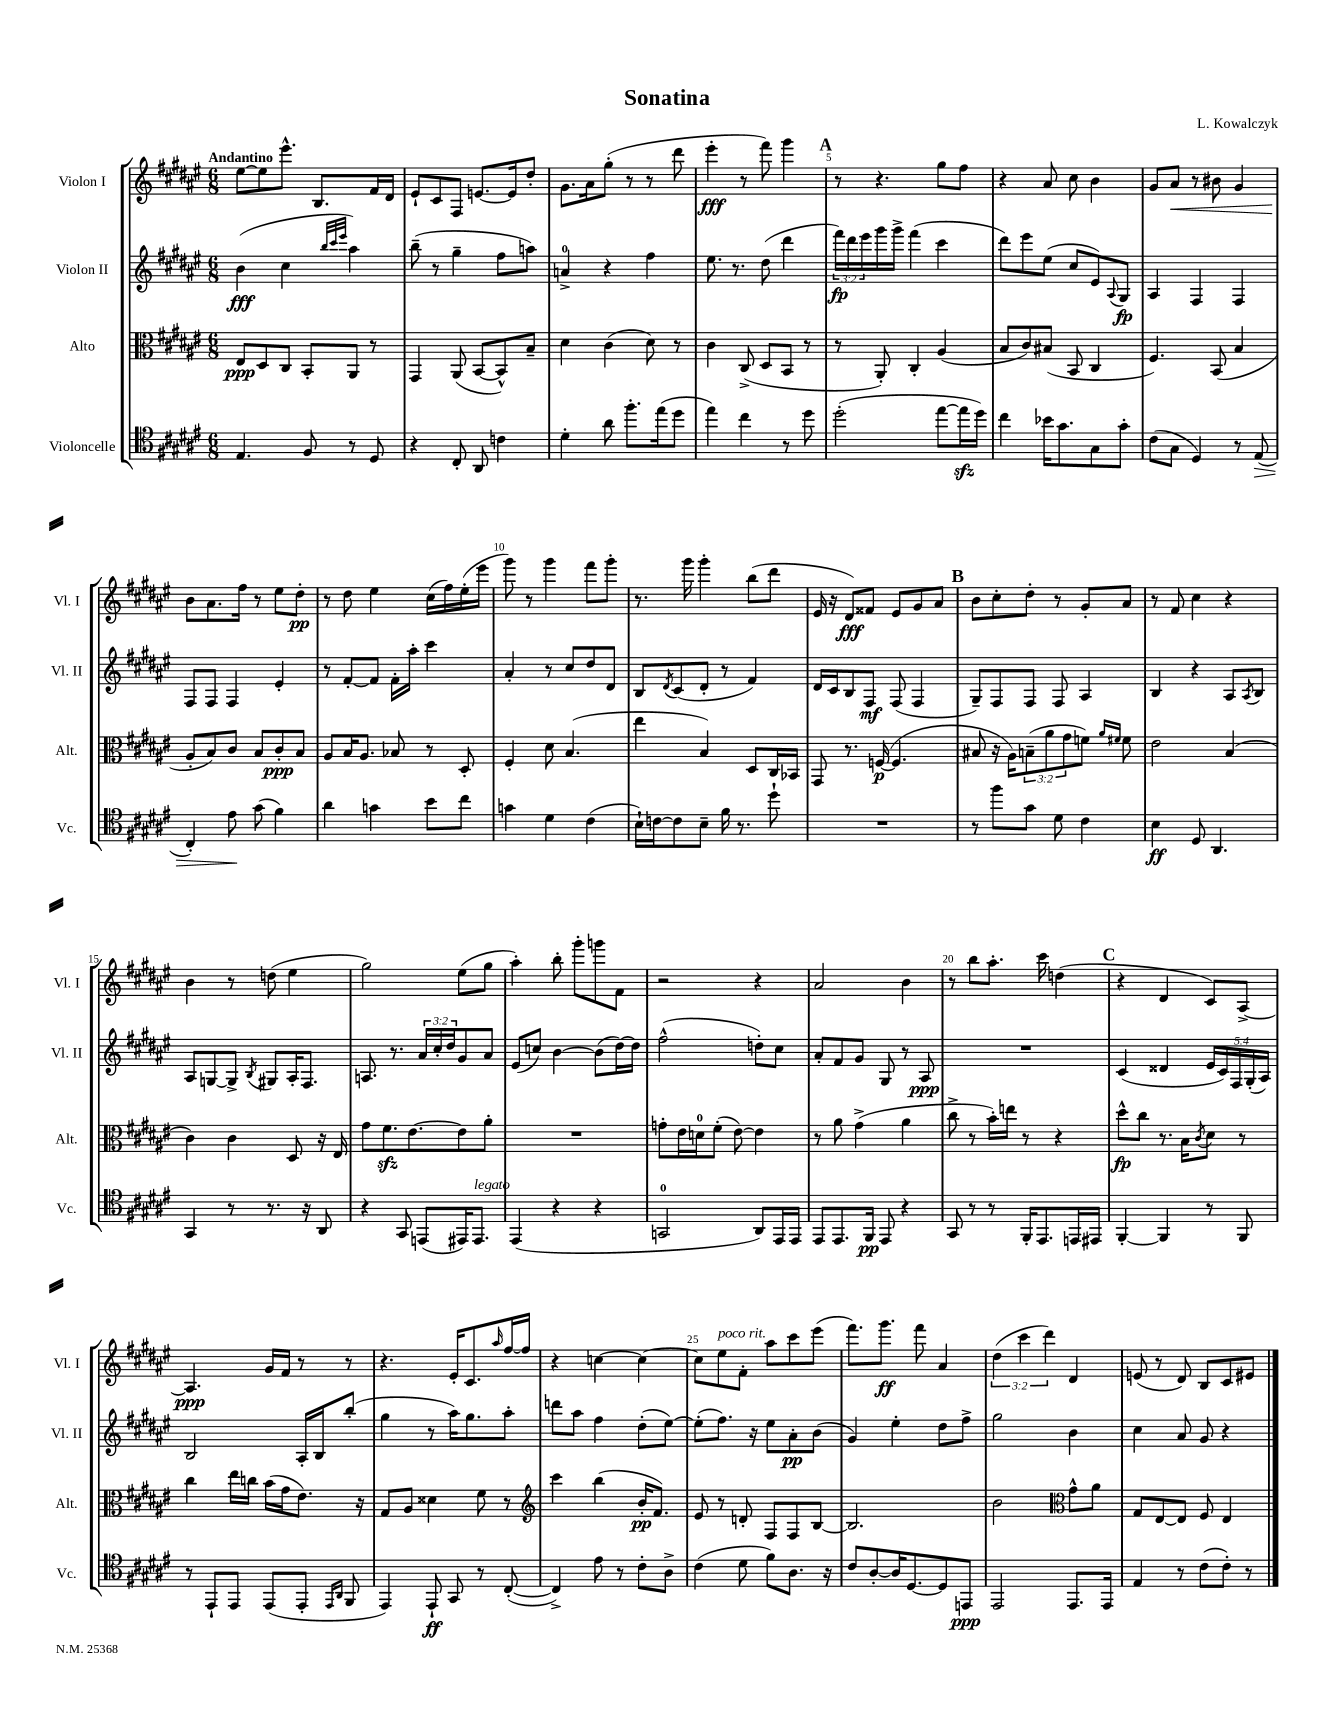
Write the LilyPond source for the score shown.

\header { title = "Sonatina" composer = "L. Kowalczyk" }
<<
\new StaffGroup <<
\new Staff = "s0" \with { instrumentName = "Violon I" shortInstrumentName = "Vl. I" } {
    \clef treble \key fis \major \numericTimeSignature \time 6/8 \override Staff.TupletNumber.text = #tuplet-number::calc-fraction-text \tempo "Andantino"
    eis''8~ eis''8 eis'''8.-^ b8. fis'16 dis'16 |
    eis'8-! cis'8 fis8 e'8.~ e'16 dis''8-. |
    gis'8. ais'16 gis''8-.( r8 r8 dis'''8 |
    eis'''4-.\fff r8 fis'''8) gis'''4 |
    \mark \markup { \bold "A" } r8 r4. gis''8 fis''8 |
    r4 ais'8 cis''8 b'4 |
    gis'8 ais'8\< r8 bis'8 gis'4 |
    b'8\! ais'8. fis''16 r8 eis''8 dis''8-.\pp |
    r8 dis''8 eis''4 cis''16( fis''16) eis''16-.( eis'''16 |
    gis'''8) r8 gis'''4 fis'''8 gis'''8-. |
    r8. gis'''16 gis'''4-. b''8( dis'''8 |
    eis'16 r16 dis'8\fff) fisis'8 eis'8 gis'8 ais'8 |
    \mark \markup { \bold "B" } b'8 cis''8-. dis''8-. r8 gis'8-. ais'8 |
    r8 fis'8 cis''4 r4 |
    b'4 r8 d''8( eis''4 |
    gis''2) eis''8( gis''8 |
    ais''4-.) b''8-. gis'''8-. g'''8 fis'8 |
    r2 r4 |
    ais'2 b'4 |
    r8 b''8 ais''8.-. cis'''16 d''4( |
    \mark \markup { \bold "C" } r4 dis'4 cis'8) ais8~-> |
    ais4.\ppp gis'16 fis'16 r8 r8 |
    r4. eis'16-. cis'8. \grace { ais''16 } fis''16~ fis''16 |
    r4 c''4~ c''4~ |
    c''8 eis''8^\markup { \italic "poco rit." } fis'8-. ais''8 cis'''8 eis'''8( |
    fis'''8.) gis'''8.\ff fis'''8 ais'4 |
    \tuplet 3/2 { dis''4( cis'''4 dis'''4) } dis'4 |
    e'8( r8 dis'8) b8 cis'8 eis'8 \bar "|." |
}
\new Staff = "s1" \with { instrumentName = "Violon II" shortInstrumentName = "Vl. II" } {
    \clef treble \key fis \major \numericTimeSignature \time 6/8 \override Staff.TupletNumber.text = #tuplet-number::calc-fraction-text
    b'4\fff( cis''4 \grace { b''32 cis'''32 eis'''32 } ais''4) |
    b''8--( r8 gis''4-- fis''8 a''8) |
    a'4-0-> r4 fis''4 |
    eis''8. r8. dis''8( dis'''4 |
    \mark \markup { \bold "A" } \tuplet 3/2 { fis'''16\fp) dis'''16 eis'''16 } gis'''16 gis'''16-> fis'''4( cis'''4 |
    dis'''8) eis'''8 eis''8( cis''8 eis'8) \appoggiatura { ais8 } gis8\fp |
    ais4 fis4 fis4 |
    fis8 fis8 fis4 eis'4-. |
    r8 fis'8~-. fis'8 fis'16-. ais''16-. cis'''4 |
    ais'4-. r8 cis''8 dis''8 dis'8 |
    b8 \acciaccatura { dis'8 } cis'8( dis'8-. r8 fis'4) |
    dis'16 cis'16 b8 fis8\mf fis8( fis4 |
    \mark \markup { \bold "B" } gis8--) fis8 fis8 fis8 ais4 |
    b4 r4 ais8 \acciaccatura { ais8 } b8 |
    ais8 g8~ g8-> \acciaccatura { b8 } gis8 ais16-. fis8. |
    a8. r8. \tuplet 3/2 { ais'16 cis''16-. dis''16 } gis'8 ais'8 |
    eis'8( c''8) b'4~ b'8( dis''16~) dis''16 |
    fis''2-^( d''8-.) cis''8 |
    ais'8-. fis'8 gis'8 gis8 r8 ais8\ppp |
    R2. |
    \mark \markup { \bold "C" } cis'4( disis'4 \tuplet 5/4 { eis'16 cis'16) fis16 gis16-.( ais16) } |
    b2 ais16-. b16 b''8-.( |
    gis''4 r8 ais''16) gis''8. ais''8-. |
    d'''8 ais''8 fis''4 dis''8-.( eis''8~) |
    eis''8-.( fis''8.) r16 eis''8 ais'8-.\pp b'8( |
    gis'4) eis''4-. dis''8 fis''8-> |
    gis''2 b'4 |
    cis''4 ais'8 gis'8 r4 \bar "|." |
}
\new Staff = "s2" \with { instrumentName = "Alto" shortInstrumentName = "Alt." } {
    \clef alto \key fis \major \numericTimeSignature \time 6/8 \override Staff.TupletNumber.text = #tuplet-number::calc-fraction-text
    eis8\ppp dis8 cis8 b,8-. ais,8 r8 |
    gis,4 ais,8( b,8~ b,8-^) b8-- |
    dis'4 cis'4( dis'8) r8 |
    cis'4 cis8->( dis8 b,8 r8 |
    \mark \markup { \bold "A" } r8 ais,8-.) cis4-. ais4( |
    b8 cis'8) bis8( b,8 cis4 |
    fis4.) b,8( b4 |
    ais8-. b8) cis'8 b8 cis'8-.\ppp b8 |
    ais8 b16 ais8. bes8 r8 dis8-. |
    fis4-. dis'8 b4.( |
    eis''4 b4) dis8 cis16 bes,16 |
    gis,8 r8. f16~\p( f4. |
    \mark \markup { \bold "B" } bis8 r16 ais16) \tuplet 3/2 { b8--( ais'8 gis'8 } f'8) \grace { ais'16 fis'16 } fis'8 |
    eis'2 b4( |
    cis'4) cis'4 dis8 r16 eis16 |
    gis'8 fis'8.\sfz eis'8.~ eis'8 ais'8-. |
    R2. |
    g'8-. eis'16 d'16-0 fis'8-.( eis'8~) eis'4 |
    r8 ais'8 gis'4->( ais'4 |
    cis''8-> r8 b'16-.) e''16 r8 r4 |
    \mark \markup { \bold "C" } dis''8-^\fp cis''8 r8. b16 \acciaccatura { cis'8 } dis'8 r8 |
    cis''4 eis''16 c''16 b'16( gis'16 eis'8.) r16 |
    gis8 ais8 disis'4 fis'8 r8 |
    \clef treble cis'''4 b''4( b'16-.\pp fis'8.) |
    eis'8 r8 d'8-. fis8 fis8 b8~ |
    b2. |
    b'2 \clef alto gis'8-^ ais'8 |
    gis8 eis8~ eis8 fis8 eis4 \bar "|." |
}
\new Staff = "s3" \with { instrumentName = "Violoncelle" shortInstrumentName = "Vc." } {
    \clef tenor \key fis \major \numericTimeSignature \time 6/8
    eis4. fis8 r8 dis8 |
    r4 cis8-. ais,8 c'4 |
    dis'4-. ais'8 fis''8.-. eis''16( dis''8 |
    eis''4) cis''4 r8 dis''8 |
    \mark \markup { \bold "A" } dis''2-.( eis''8~ eis''16\sfz dis''16) |
    cis''4 bes'16 gis'8. gis8 gis'8-. |
    cis'8( gis8 dis4) r8 eis8\>( |
    cis4-.) eis'8\! gis'8( fis'4) |
    ais'4 g'4 b'8 cis''8 |
    g'4 dis'4 cis'4( |
    b16-!) c'16~ c'8 b8-- fis'16 r8. dis''8-! |
    R2. |
    \mark \markup { \bold "B" } r8 fis''8 gis'8 dis'8 cis'4 |
    b4\ff dis8 ais,4. |
    gis,4 r8 r8. r16 ais,8 |
    r4 gis,8 e,8( eis,16) eis,8.^\markup { \italic "legato" } |
    eis,4( r4 r4 |
    g,2-0 ais,8) eis,16 eis,16 |
    eis,8 eis,8. fis,16\pp eis,8 r4 |
    gis,8 r8 r8 fis,16-. eis,8. e,16 eis,16 |
    \mark \markup { \bold "C" } fis,4~-. fis,4 r8 fis,8 |
    r8 eis,8-! eis,8 eis,8( eis,8-. \grace { eis,16 ais,16 } fis,8 |
    eis,4) eis,8-!\ff gis,8 r8 cis8~-.( |
    cis4->) eis'8 r8 cis'8-. ais8-> |
    cis'4( dis'8 fis'8) ais8. r16 |
    cis'8 ais8~-. ais16 dis8.~ dis8 e,8\ppp |
    eis,2 eis,8. eis,16 |
    eis4 r8 cis'8( cis'8-.) r8 \bar "|." |
}
>>
>>
\layout { \context { \Score \override BarNumber.break-visibility = ##(#f #t #t) barNumberVisibility = #(every-nth-bar-number-visible 5) } }
